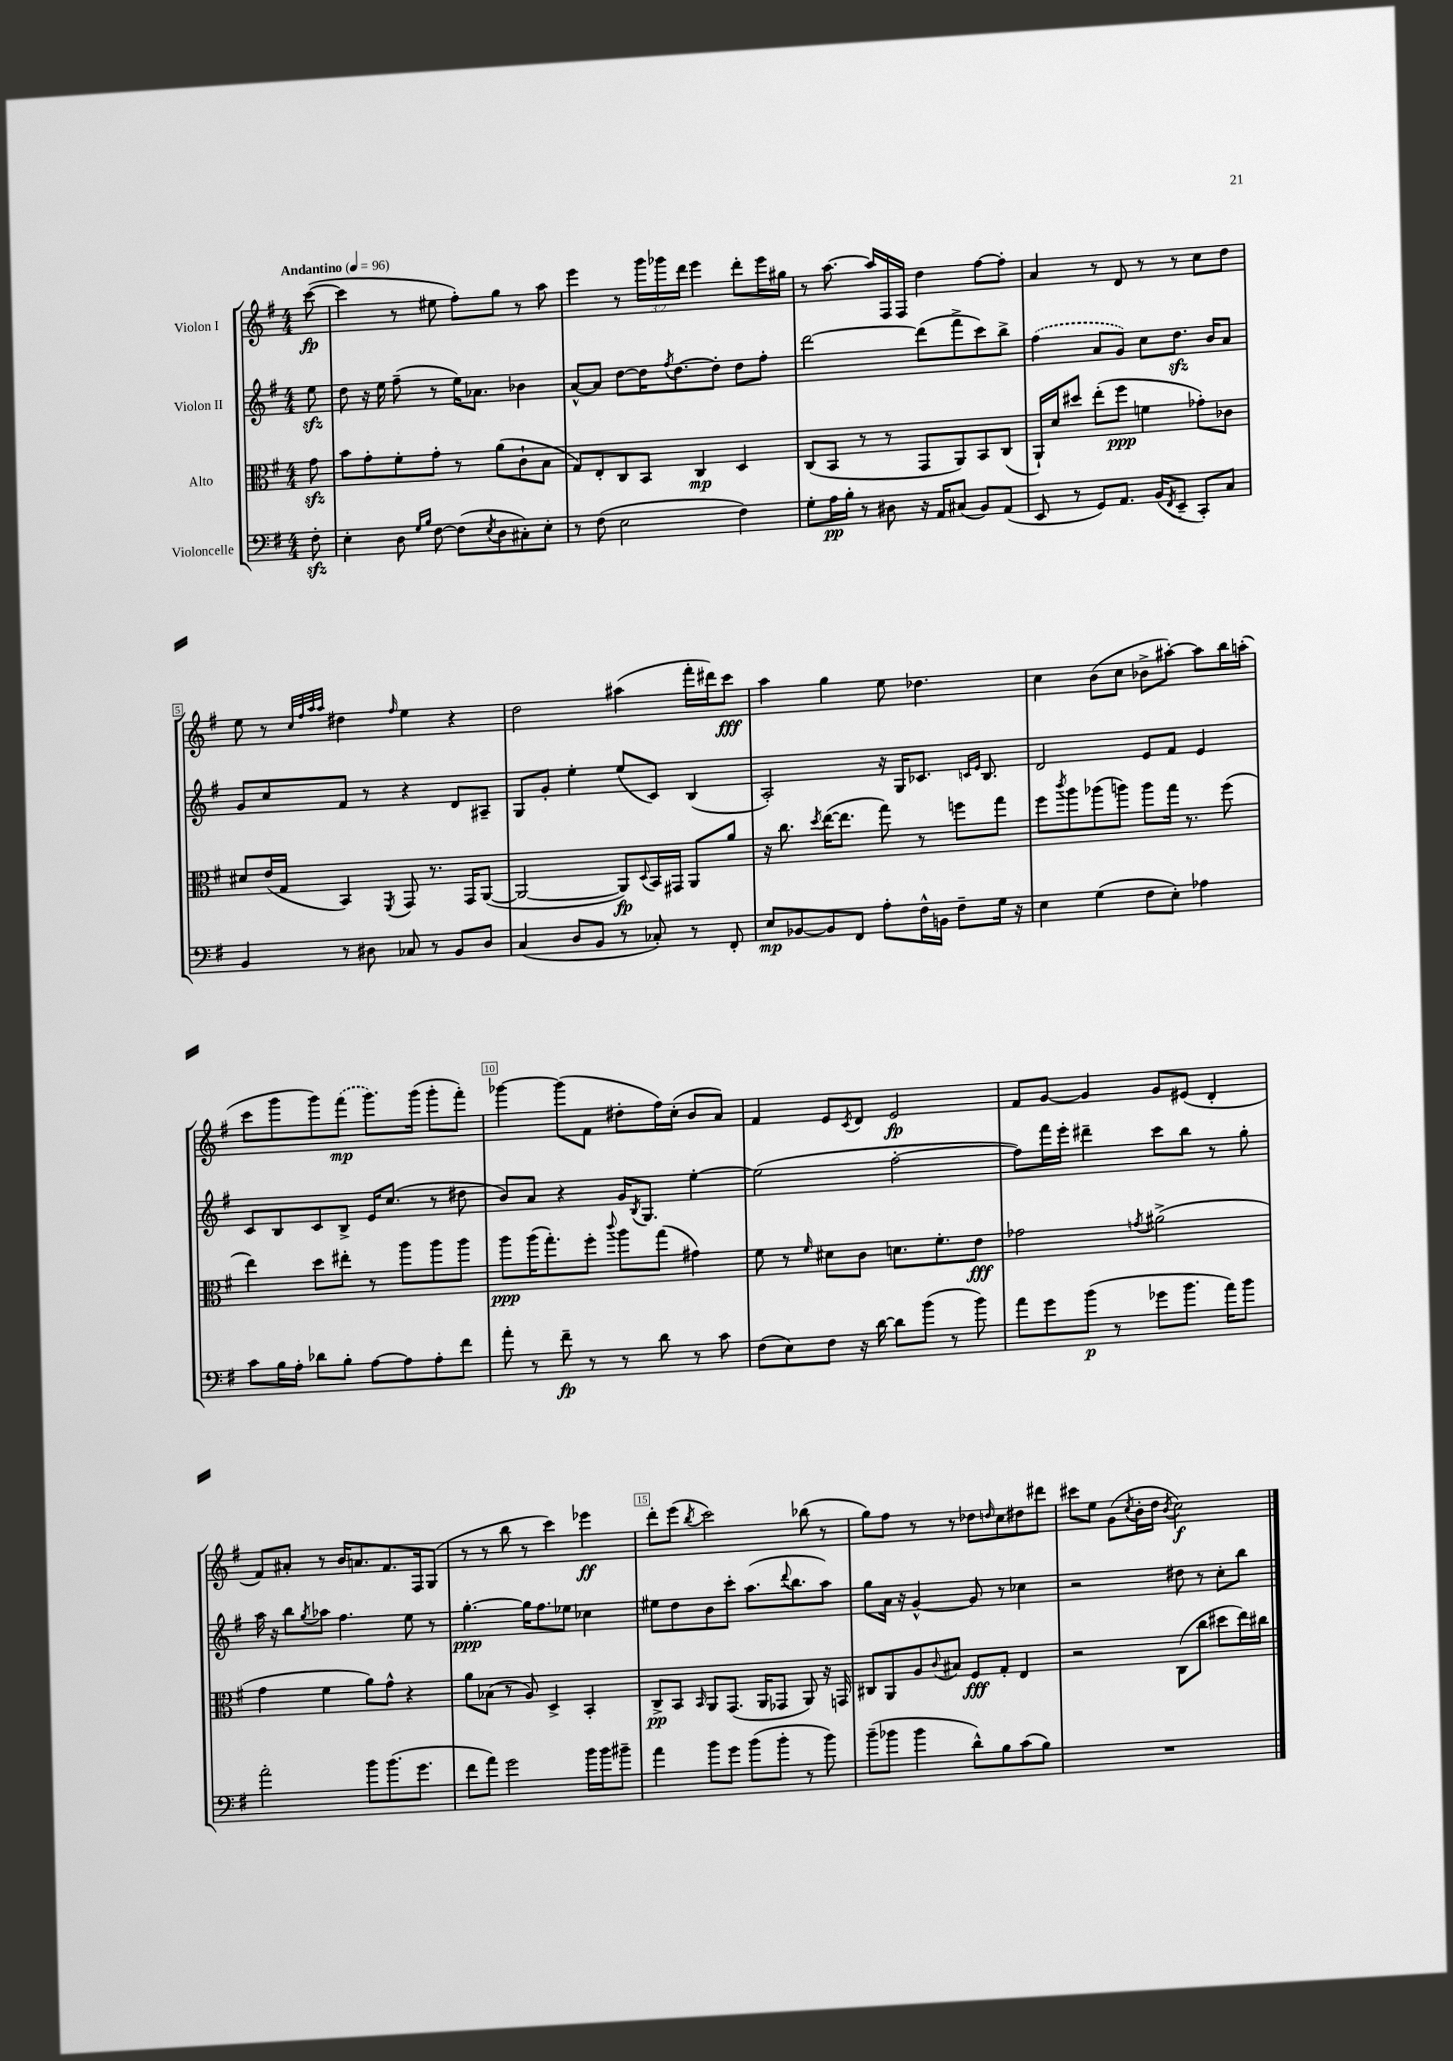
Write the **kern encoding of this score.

**kern	**kern	**kern	**kern
*staff4	*staff3	*staff2	*staff1
*clefF4	*clefC3	*clefG2	*clefG2
*k[f#]	*k[f#]	*k[f#]	*k[f#]
*M4/4	*M4/4	*M4/4	*M4/4
*MM96	*MM96	*MM96	*MM96
8F#'	8g	8ee	([8ccc
=	=	=	=
4E'	8b	8dd	4ccc]
.	8g'	16r	.
.	.	16ee	.
8D	8f#'	(8ff#~	8r
16qqG	.	.	.
16qqB	.	.	.
[8F#	8g'	8r	8ee#
(8F#]	8r	16ee)	8ff#')
.	.	8.a-	.
8qE	.	.	.
8D	(8a	.	8gg
8C#')	8c`	4b-	8r
8E'	8B	.	8aa
=	=	=	=
8r	8G)	[8a^^	4eee
(8F#	8E'	8a]	.
2E	8C	[8dd	8r
.	8BB	16dd]	24ggg
.	.	.	24ggg-
.	.	8qff#	.
.	.	[8.dd	.
.	.	.	24ddd
.	4C	.	4eee
.	.	8dd']	.
4F#)	4D	8dd	8ddd'
.	.	8ff#'	16eee
.	.	.	16gg#
=	=	=	=
8G'	(8C	[2ddd	8r
16A	8BB	.	[8.aa
16B'	.	.	.
8r	8r	.	.
.	.	.	16aa]
8D#	8r	.	16F#
.	.	.	16F#
16r	8GG	(8ddd]	4dd
16AA	.	.	.
(8C#	8AA)	8fff#^	.
8BB)	8BB	8ccc)	[8ff#
(8AA	(8C	8bb^	8ff#']
=	=	=	=
8EE	16AA`)	(4ff#	4a
.	16d	.	.
8r	8dd#	.	.
8GG)	(8ee'	8a	8r
8.AA	8ff#	8g)	8d
.	4f	8cc	8r
(16BB	.	.	.
8qFF#	.	.	.
8EE~	.	8.dd	8r
8CC')	8g-')	.	8cc
.	.	16b	.
8C	8c-	8a	8dd
=	=	=	=
4BB	8d#	8g	8ee
.	(16e	8cc	8r
.	16G	.	.
.	.	.	32qqcc
.	.	.	32qqff#
.	.	.	32qqaa
.	.	.	32qqaa
8r	4BB)	8f#	4dd#
8D#	.	8r	.
.	8qFF#	.	16qqff#
8C-	8GG	4r	4ee
8r	8.r	.	.
8BB	.	8d	4r
.	16GG	.	.
8D#	([8AA	8A#~	.
=	=	=	=
(4C	2AA_	8G	2dd
.	.	8g'	.
8D	.	4ee'	.
8BB	.	.	.
8r	8AA])	(8ee	(4aa#
.	8qqD	.	.
8C-')	16BB	8c)	.
.	16GG#	.	.
8r	8AA	(4B	16fff#'
.	.	.	16ddd#)
8FF#'	8a	.	8ccc
=	=	=	=
8E	16r	2A')	4aa
.	8.cc	.	.
[8BB-	.	.	.
.	8qdd	.	.
8BB-]	([16ee	.	4gg
.	8.ee]	.	.
8FF#	.	.	.
8A'	8gg)	16r	8ee
.	.	16G	.
16F#^^	8r	8.c-	4.dd-
16BB	.	.	.
8F#~	8ff	.	.
.	.	16qqc	.
.	.	16qqe	.
.	.	8.B	.
16G	8gg	.	.
16r	.	.	.
=	=	=	=
4E	8ff#	2d	4cc
.	8qccc	.	.
.	8aa	.	.
(4G	(8aa-	.	(8b
.	8aa)	.	8cc
8F#	8aa	8e	8b-^
8E')	16gg	8f#	[8aa#')
.	8.r	.	.
4A-	.	4e	8aa#]
.	(8ff#	.	16bb
.	.	.	(16aa'
=	=	=	=
8c	4ee)	8c	8ccc
16B	.	8B	8ggg
16A'	.	.	.
8d-	8dd	8c	8ggg)
8B'	8ee#'	8B^	(8fff#
[8A	8r	16e	8.ggg)
.	.	(8.cc	.
8A]	8aa	.	.
.	.	.	(16ggg
8A'	8aa	8r	8ggg'
8f#	8aa	8dd#	8fff#')
=	=	=	=
8a'	8aa	8b)	[4ggg-
8r	(16aa	8a	.
.	8.gg')	.	.
8f#~	.	4r	(8ggg-]
8r	8ff#'	.	8f#
.	8qqccc	.	.
8r	8aa	16g	8dd#'
.	.	8qB	.
.	.	8.G	.
8d	(8gg	.	16ff#)
.	.	.	(16cc'
8r	4g#)	[4ee'	8b
8c	.	.	8a)
=	=	=	=
(8F#	8f#	(2ee]	4f#
8E)	8r	.	.
.	16qqf#	.	.
8F#	8d#	.	8e
.	.	.	8qc
16r	8c	.	8d
[16d	.	.	.
8d]	8.d	[2ff#'	2e
(8b	.	.	.
.	8.f#'	.	.
8r	.	.	.
8b)	8e	.	.
=	=	=	=
8a	2g-	8ff#])	8f#
8g	.	16fff#	[8g
.	.	16eee'	.
(8b	.	4ddd#~	4g]
8r	.	.	.
.	8qg	.	.
8g-	(2a#^	8ccc	8g
8.b	.	8bb	(8e#
.	.	8r	4d'
16a)	.	.	.
8b	.	8gg'	.
=	=	=	=
2a'	4g	16aa	8f#)
.	.	16r	.
.	.	8bb	8a#'
.	.	8qgg	.
.	4f#	8aa-	8r
.	.	4.ff#	16b
.	.	.	8.a
8b	8a)	.	.
(8.b	8g^^	.	8.f#
.	4r	8ee	.
8.g	.	.	16F#
.	.	8r	(8G
=	=	=	=
8f#	8a	[4.gg'	8r
8a)	(8B-	.	8r
2g	8r	.	8bb
.	8A)	16gg]	8r
.	.	8.ff#	.
.	4D^	.	4ccc)
.	.	8ee-	.
16b	4BB'	4cc-	4eee-
16b	.	.	.
8b#~	.	.	.
=	=	=	=
4a	8C^	8ee#	8ddd'
.	8BB	8dd	(8eee
.	16qqBB	.	8qbb
8b	8AA	8b	2ccc)
8g	(8.GG	8ccc'	.
(8b	.	(8.aa	.
.	16AA	.	.
8b'	8GG-	.	.
.	.	8qqddd	.
.	.	8.bb	.
8r	8AA)	.	(8bb-
8b)	16r	8aa)	8r
.	16GG	.	.
=	=	=	=
(8b~	8C#	8gg	8gg)
8b-	8AA	16a	8ff#
.	.	16r	.
4b-	8A	[4g^^	8r
.	8qqc	.	.
.	8B#	.	8r
8d^^)	8F#	8g]	8dd-
.	.	.	16qqdd
8B	8G'	8r	8cc
(8c	4E	4cc-	8dd#
8B)	.	.	8ddd#
=	=	=	=
1r	2r	2r	8ccc#
.	.	.	8ee
.	.	.	(8g
.	.	.	8qcc
.	.	.	16b'
.	.	.	16dd
.	.	.	8qb
.	(8C	8dd#	2cc)
.	8cc	8r	.
.	8dd#	8cc'	.
.	16ee)	8bb	.
.	16cc#	.	.
==	==	==	==
*-	*-	*-	*-
